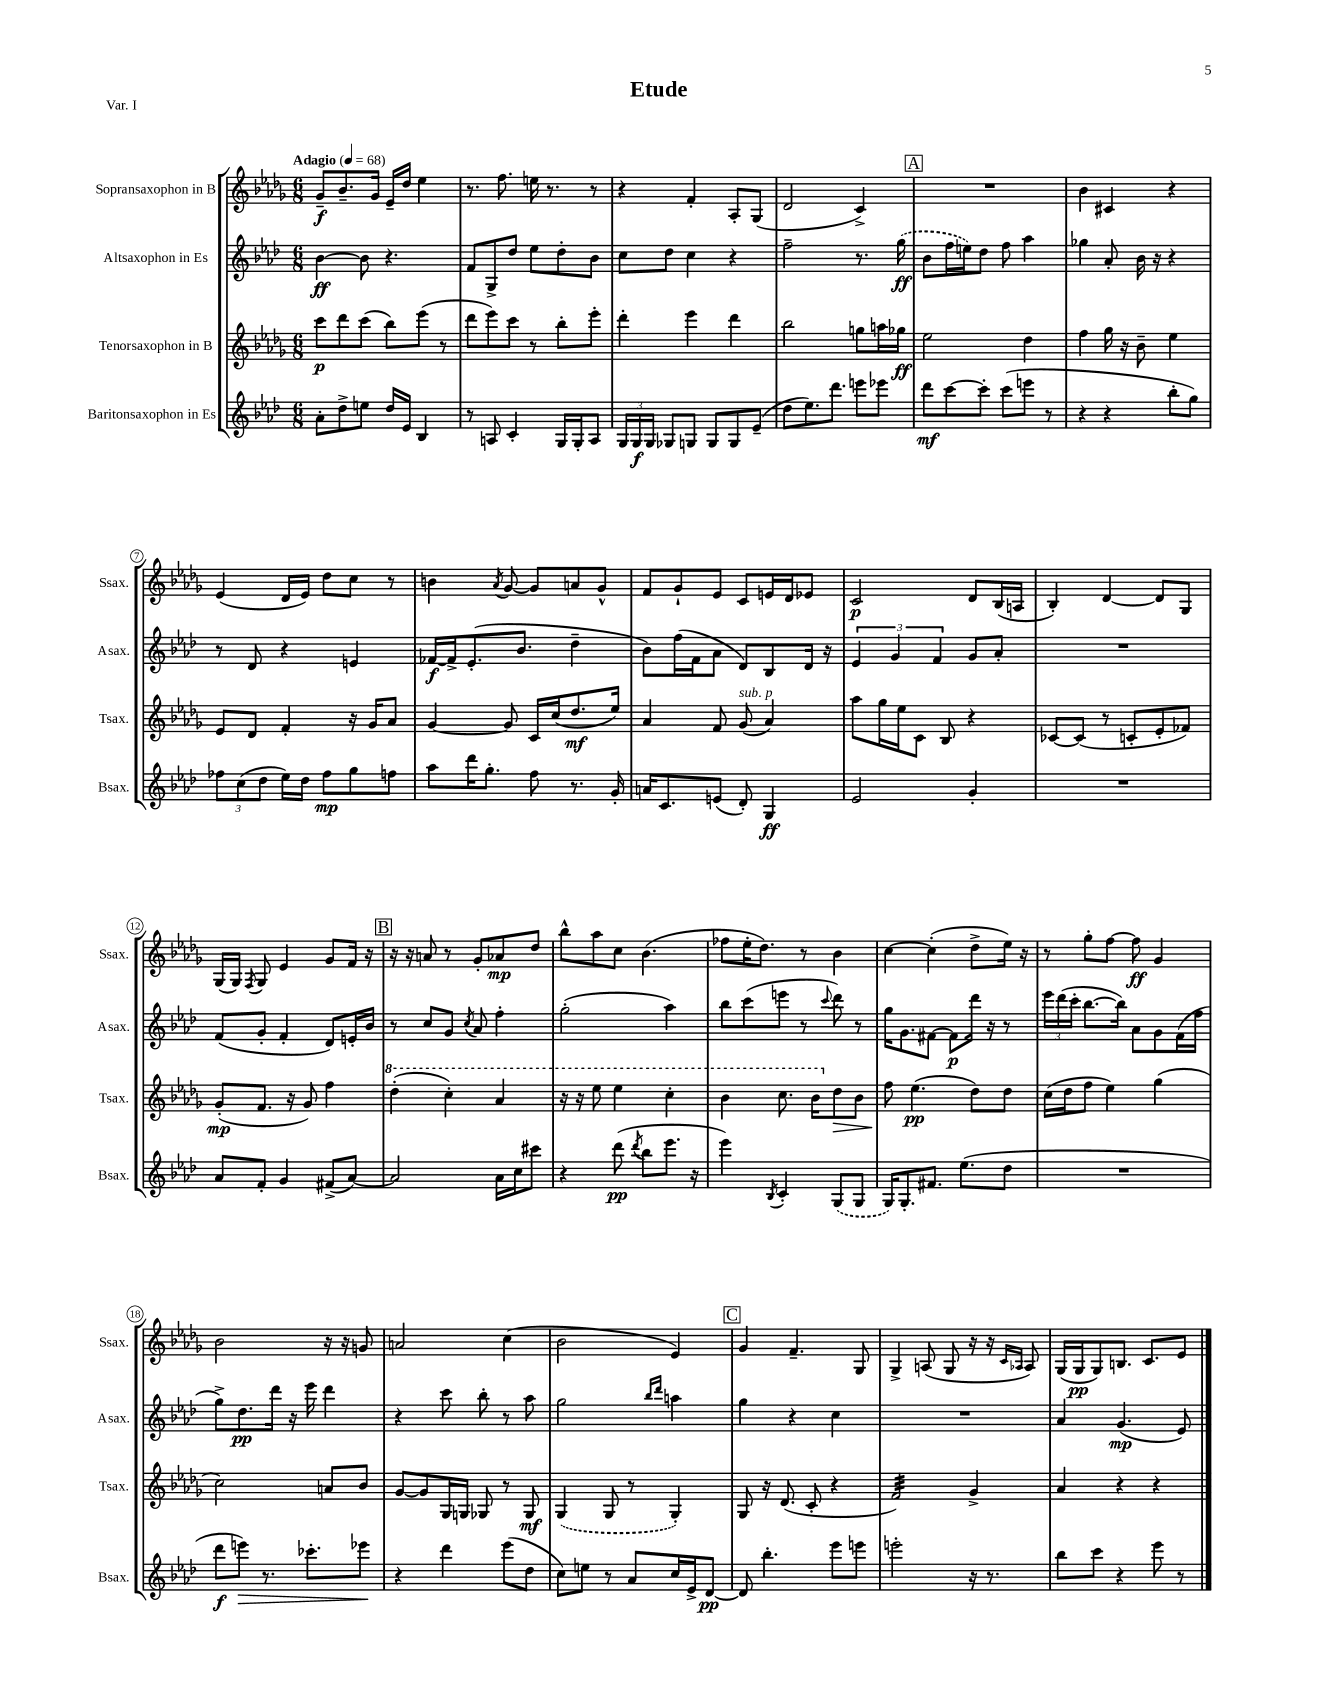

**kern	**kern	**kern	**kern
*staff4	*staff3	*staff2	*staff1
*clefG2	*clefG2	*clefG2	*clefG2
*k[b-e-a-d-]	*k[b-e-a-d-g-]	*k[b-e-a-d-]	*k[b-e-a-d-g-]
*M6/8	*M6/8	*M6/8	*M6/8
*MM68	*MM68	*MM68	*MM68
8a-'\L	8ccc\L	[4b-\	8g-~/L
8dd-^\	8ddd-\	.	8.b-~/
8ee\J	(8ccc\J	8b-\]	.
.	.	.	16g-/Jk
16dd-/LL	8bb-\L)	4.r	16e-~/LL
16e-/JJ	.	.	16dd-/JJ
4B-/	(8eee-\J	.	4ee-\
.	8r	.	.
=	=	=	=
8r	8ddd-\L	8f/L	8.r
8A/	8eee-\)	8G^/	.
.	.	.	8.ff\
4c'/	8ccc\J	8dd-/J	.
.	8r	8ee-\L	16ee\
.	.	.	8.r
16G/LL	8bb-'\L	8dd-'\	.
16G'/J	.	.	.
8A/J	8eee-'\J	8b-\J	8r
=	=	=	=
24G/LL	4ddd-'\	8cc\L	4r
24G/	.	.	.
24G/JJ	.	.	.
8G-/L	.	8dd-\J	.
8G/J	4eee-\	4cc\	4f'/
8G/L	.	.	.
8G/	4ddd-\	4r	8A-'/L
(8e-~/J	.	.	(8G-/J
=	=	=	=
8dd-\L	2bb-\	2ff~\	2d-/
8.ee-\)	.	.	.
8.ddd-\J	.	.	.
8eee\L	8gg\L	8.r	4c^/)
8eee-\J	16aa\L	.	.
.	16gg-\JJ	(16gg\	.
=	=	=	=
8ddd-\L	2ee-\	8b-\L	2.r
[8ccc\	.	16ff\L	.
.	.	16ee\J)	.
8ccc'\]J	.	8dd-\J	.
(8ccc\L	.	8ff\	.
8eee\J	4dd-\	4aa-\	.
8r	.	.	.
=	=	=	=
4r	4ff\	4gg-\	4b-\
4r	16gg-\	8a-'/	4c#/
.	16r	.	.
.	8b-~\	16b-\	.
.	.	16r	.
8bb-'\L	4ee-\	4r	4r
8gg\J)	.	.	.
=	=	=	=
12ff-\L	8e-/L	8r	(4e-/
(12cc\	.	.	.
.	8d-/J	8d-/	.
12dd-\J	.	.	.
16ee-\LL)	4f'/	4r	16d-/LL
16dd-\JJ	.	.	16e-/JJ)
8ff-\L	.	.	8dd-\L
8gg\	16r	4e/	8cc\J
.	16g-/LK	.	.
8ff\J	8a-/J	.	8r
=	=	=	=
8aa-\L	[4g-/	[16f-/LL	4b\
.	.	16f-^/]J	.
16ddd-\K	.	(8.e-'/	.
8.gg'\J	.	.	.
.	.	.	8qa-/
.	8g-/]	.	[8g-/
.	.	8.b-/J	.
8ff\	16c/LL	.	8g-/]L
.	(16cc/J	.	.
8.r	8.dd-/	4dd-~\	8a/
.	.	.	8g-^^/J
16g'/	16ee-/Jk)	.	.
=	=	=	=
16a/LK	4a-/	8b-\L)	8f/L
8.c/	.	.	.
.	.	(16ff\L	8g-`/
.	.	16f\J	.
(8e/J	8f/	8a-\J	8e-/J
8d-'/)	(8g-/	8d-/L)	8c/L
4G/	4a-/)	8B-/	16e/L
.	.	.	16d-/J
.	.	16d-/Jk	8e-/J
.	.	16r	.
=	=	=	=
2e-/	8aa-\L	6e-/	2c/
.	16gg-\L	.	.
.	.	6g/	.
.	16ee-\J	.	.
.	8c\J	.	.
.	.	6f/	.
.	8B-/	.	.
4g'/	4r	8g/L	8d-/L
.	.	8a-'/J	(16B-/L
.	.	.	16A/JJ
=	=	=	=
2.r	[8c-/L	2.r	4B-'/)
.	(8c-/]J	.	.
.	8r	.	[4d-/
.	8c'/L	.	.
.	8e-'/	.	8d-/]L
.	8f-/J)	.	8G-/J
=	=	=	=
8a-/L	(8g-'/L	(8f/L	(16G-/LL
.	.	.	16G-/JJ)
.	.	.	8qF/
8f'/J	8.f/J	8g'/J	8G-/
4g/	.	4f'/	4e-/
.	16r	.	.
.	8g-/)	.	.
(8f#^/L	4ff\	8d-/L)	8g-/L
[8a-/J)	.	16e'/L	16f/Jk
.	.	16b-/JJ	16r
=	=	=	=
2a-/]	(4ddd-'\	8r	16r
.	.	.	16r
.	.	8cc/L	8a/
.	4ccc'\)	8g/J	8r
.	.	8qcc/	.
.	.	8a-/	8g-'/L
16a-\LL	4aa-/	4ff'\	8a-/
16cc\J	.	.	.
8ccc#\J	.	.	8dd-/J
=	=	=	=
4r	16r	(2gg'\	8bb-^^\L
.	16r	.	.
.	8eee-\	.	8aa-\
(8ddd-\	4eee-\	.	8cc\J
8qddd-/	.	.	.
8bb-\L	.	.	(4.b-\
8.eee-\J	4ccc'\	4aa-\)	.
16r	.	.	.
=	=	=	=
4eee-\)	4bb-\	8bb-\L	8ff-\L
.	.	(8ccc\	16ee-'\K
.	.	.	8.dd-\J)
8qB-/	.	.	.
4c'/	8.ccc\	8eee\J	.
.	.	8r	8r
.	16bb-\LK	.	.
.	.	8qqccc/	.
(8G/L	8dd-\	8ddd-\)	4b-\
8G/J	8b-\J	8r	.
=	=	=	=
16G/LK)	8ff\	16gg\LK	[4cc\
8.G'/	.	8.g\	.
.	(4.ee-\	.	.
8.f#/J	.	[8f#\J	(4cc'\]
.	.	8f#\]L	.
(8.ee-\L	.	.	.
.	8dd-\L)	16ddd-\Jk	8dd-^\L
.	.	16r	.
8dd-\J	8dd-\J	8r	16ee-\Jk)
.	.	.	16r
=	=	=	=
2.r	(16cc\LL	24eee-\LL	8r
.	.	(24ddd-\	.
.	16dd-\J	.	.
.	.	24ccc'\JJ	.
.	8ff\J	[8.bb-\L	8gg-'\L
.	4ee-\)	.	[8ff\J
.	.	16bb-\]Jk)	.
.	.	8a-\L	8ff\]
.	(4gg-\	8g\	4g-/
.	.	(16f\L	.
.	.	16ff\JJ	.
=	=	=	=
8ddd-\L	2cc\)	8gg^\L)	2b-\
8eee\J)	.	8.dd-\	.
8.r	.	.	.
.	.	16ddd-\Jk	.
.	.	16r	.
8.ccc-'\L	.	16eee-\	.
.	8a/L	4ddd-\	16r
.	.	.	16r
8eee-\J	8b-/J	.	8g/
=	=	=	=
4r	[8g-/L	4r	2a/
.	8g-/]	.	.
4ddd-\	16G-/L	8ccc\	.
.	16G/JJ	.	.
.	8G-/	8bb-'\	.
(8eee-\L	8r	8r	(4cc\
8dd-\J	8G-/	8aa-\	.
=	=	=	=
8cc\L)	(4G-/	2gg\	2b-\
8ee\J	.	.	.
8r	8G-/	.	.
8a-/L	8r	.	.
.	.	16qqbb-/LL	.
.	.	16qqddd-/JJ	.
16cc/L	4G-'/)	4aa\	4e-/)
16e-^/J	.	.	.
[8d-/J	.	.	.
=	=	=	=
8d-/]	8G-/	4gg\	4g-/
4.bb-'\	16r	.	.
.	(8.d-/	.	.
.	.	4r	4.f~/
.	8c'/	.	.
8eee-\L	4r	4cc\	.
8eee\J	.	.	8G-/
=	=	=	=
2eee'\	2f/)	2.r	4G-^/
.	.	.	(8A/
.	.	.	8G-/
16r	4g-^/	.	16r
8.r	.	.	16r
.	.	.	16qqc/LL
.	.	.	16qqA-/JJ
.	.	.	8A-/)
=	=	=	=
8bb-\L	4a-/	4a-/	(16G-/LL
.	.	.	16G-/J
8ccc\J	.	.	8G-/)
4r	4r	(4.g/	8.B/J
.	.	.	8.c/L
8eee-\	4r	.	.
8r	.	8e-/)	8e-/J
==	==	==	==
*-	*-	*-	*-
